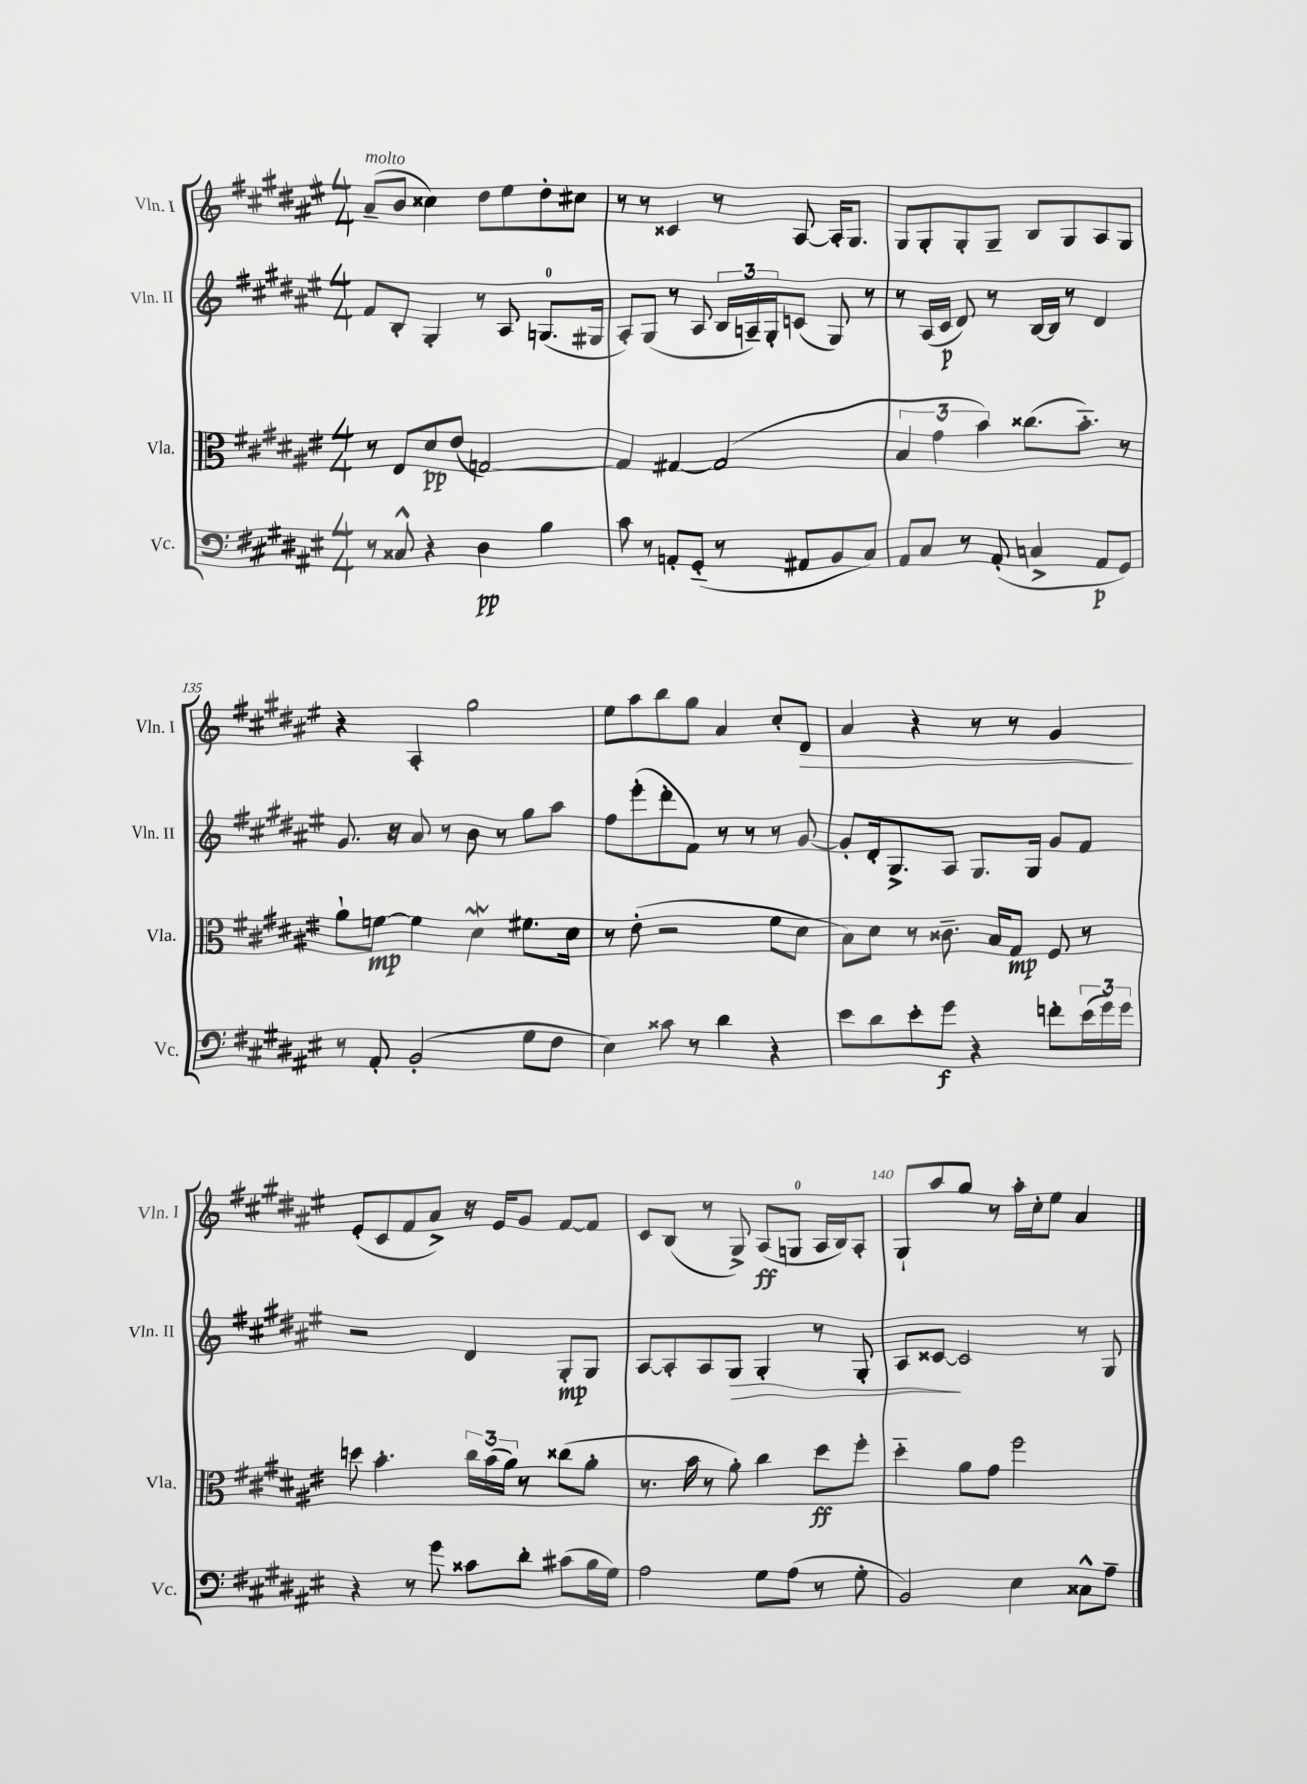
<<
\new StaffGroup <<
\new Staff = "s0" \with { instrumentName = "Vln. I" shortInstrumentName = "Vln. I" } {
    \clef treble \key fis \major \numericTimeSignature \time 4/4
    ais'8--^\markup { \italic "molto" }( b'8 cisis''4) dis''8 eis''8 dis''8-. cis''8 |
    r8 r8 cisis'4 r8 ais8~ ais16-. gis8. |
    gis8 gis8-. gis8-. gis8-- b8 gis8 ais8 gis8 |
    r4 ais4-. gis''2 |
    eis''8 ais''8 b''8 gis''8 ais'4 cis''8-. dis'8\> |
    ais'4 r4 r8 r8 gis'4\! |
    eis'8-.( cis'8 fis'8 ais'8->) r16 eis'16 gis'8 fis'8~ fis'8 |
    cis'8 b8( r8 gis8->) ais8\ff( g8-0 ais16 b16) ais8-. |
    gis8-! ais''8 gis''8 r8 ais''16-. cis''16-. eis''8 ais'4 \bar "|." |
}
\new Staff = "s1" \with { instrumentName = "Vln. II" shortInstrumentName = "Vln. II" } {
    \clef treble \key fis \major \numericTimeSignature \time 4/4
    fis'8 b8-. gis4-. r8 ais8 g8.-0( gis16 |
    ais8-.) gis8( r8 ais8 \tuplet 3/2 { b16 a16--) gis16-. } c'8( gis8) r8 |
    r8 ais16( cis'16\p dis'8) r8 b16~ b16 r8 dis'4 |
    gis'8. r16 ais'8 r8 b'8 r8 gis''8 ais''8 |
    fis''8 eis'''8-.( dis'''8-. fis'8) r8 r8 r8 gis'8~ |
    gis'8-. dis'16-. gis8.-> ais8 gis8. gis16 gis'8 fis'8 |
    r2 dis'4 gis8-.\mp gis8 |
    ais8~ ais8-. ais8 gis8\> gis4-. r8 gis8-. |
    ais8 cisis'8~\! cisis'2 r8 gis8 \bar "|." |
}
\new Staff = "s2" \with { instrumentName = "Vla." shortInstrumentName = "Vla." } {
    \clef alto \key fis \major \numericTimeSignature \time 4/4
    r8 eis8 dis'8\pp eis'8( g2~) |
    g4 gis4~ gis2( |
    \tuplet 3/2 { b4 gis'4 b'4) } cisis''8.( b'8.-_) r8 |
    ais'8-! f'8~\mp f'4 dis'4\mordent fis'8. dis'16 |
    r8 eis'8-.( r2 fis'8 dis'8 |
    b8) dis'8 r8 cisis'8.-- b16 gis8\mp fis8 r8 |
    d''8 b'4.-. \tuplet 3/2 { cis''16 b'16( ais'16) } r8 cisis''8( ais'8-. |
    r8. b'16 r8 ais'8-.) cis''4 dis''8\ff fis''8-. |
    dis''4-_ ais'8 gis'8 fis''2 \bar "|." |
}
\new Staff = "s3" \with { instrumentName = "Vc." shortInstrumentName = "Vc." } {
    \clef bass \key fis \major \numericTimeSignature \time 4/4
    r8 cisis8-^ r4 dis4\pp b4 |
    cis'8 r8 a,8-. gis,8-_( r8 ais,8 b,8 cis8) |
    ais,8 cis8 r8 ais,8-.( c4-> ais,8\p gis,8) |
    r8 ais,8-. b,2-.( gis8 fis8 |
    eis4) cisis'8 r8 dis'4 r4 |
    eis'8 dis'8 eis'8-. gis'8\f r4 f'8-. \tuplet 3/2 { eis'16( gis'16) gis'16 } |
    r4 r8 gis'8 cisis'8 dis'8-. cis'8( b16 gis16) |
    ais2 gis8 ais8( r8 gis8-. |
    b,2) eis4 cisis8-^ ais8-- \bar "|." |
}
>>
>>
\layout { \context { \Score currentBarNumber = #132 \override BarNumber.break-visibility = ##(#f #t #t) barNumberVisibility = #(every-nth-bar-number-visible 5) } }
